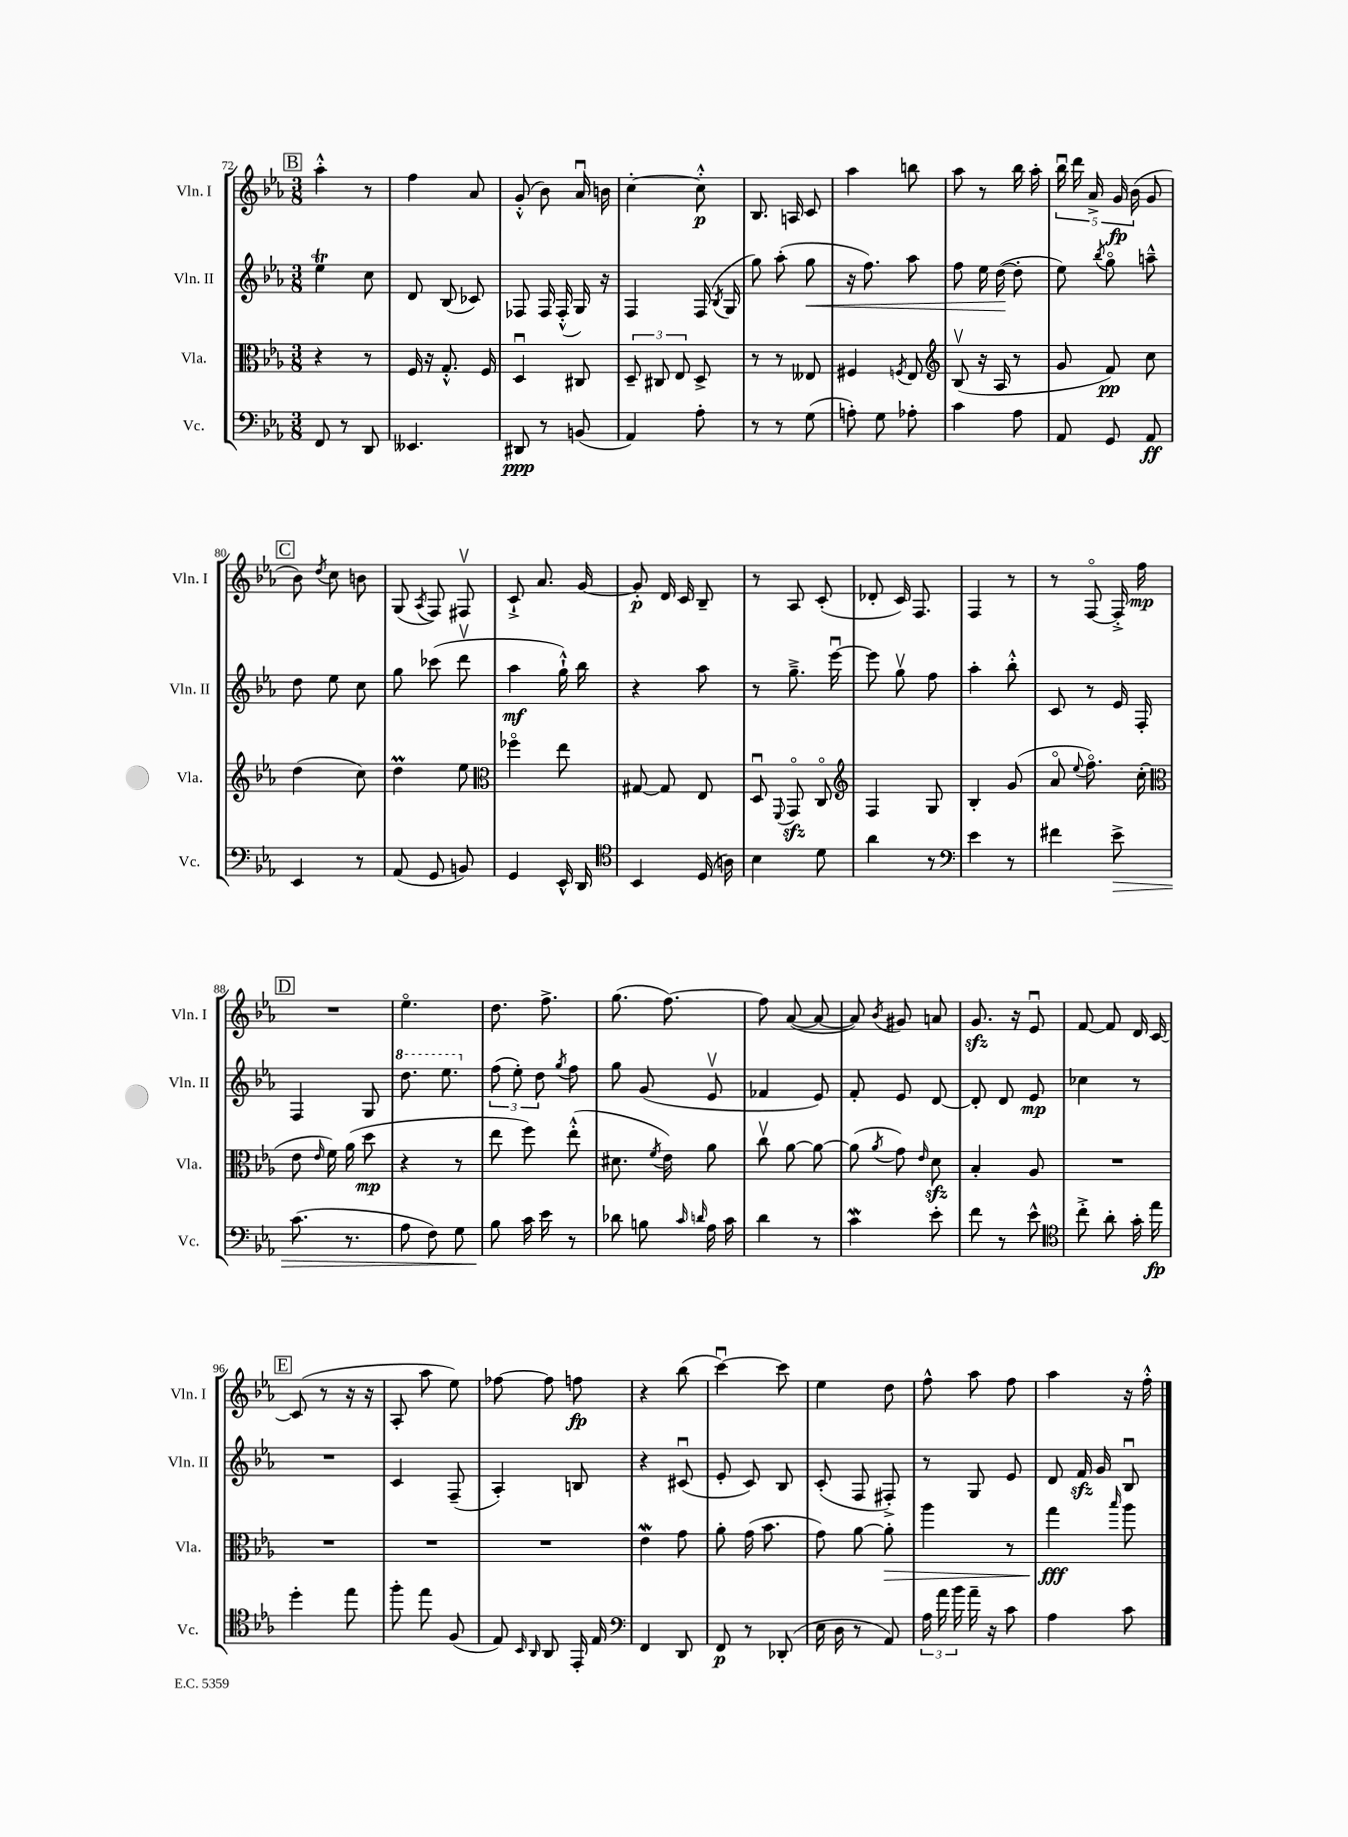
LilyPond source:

<<
\new StaffGroup <<
\new Staff = "s0" \with { instrumentName = "Vln. I" shortInstrumentName = "Vln. I" } {
    \clef treble \key ees \major \numericTimeSignature \time 3/8
    \autoBeamOff \mark \markup { \box "B" } aes''4-.-^ r8 |
    f''4 aes'8 |
    g'8-.-^( bes'8) aes'16\downbow b'16 |
    c''4~-. c''8-.-^\p |
    bes8. a16 c'8 |
    aes''4 b''8 |
    aes''8 r8 bes''16 aes''16-. |
    \tuplet 5/4 { bes''16\downbow d'''16 aes'16-> g'16\fp bes'16( } g'8 |
    \mark \markup { \box "C" } bes'8) \acciaccatura { d''8 } c''8 b'8 |
    g8( \acciaccatura { aes8 } f8) fis8\upbow |
    c'8-!-> aes'8. g'16~ |
    g'8-.\p d'16 c'16 bes8-- |
    r8 aes8 c'8-.( |
    des'8-. c'16) f8. |
    f4 r8 |
    r8 f8~\flageolet f16-.-> f''16\mp |
    \mark \markup { \box "D" } R4. |
    ees''4.\flageolet |
    d''8. f''8.-> |
    g''8.( f''8.~) |
    f''8 aes'8~( aes'8~ |
    aes'8) \acciaccatura { bes'8 } gis'8 a'8 |
    g'8.\sfz r16 ees'8\downbow |
    f'8~ f'8 d'16 c'16~ |
    \mark \markup { \box "E" } c'8( r8 r16 r16 |
    aes8-. aes''8 ees''8) |
    fes''8~ fes''8 f''8\fp |
    r4 bes''8( |
    c'''4~\downbow) c'''8 |
    ees''4 d''8 |
    f''8-^ aes''8 f''8 |
    aes''4 r16 f''16-.-^ \bar "|." |
}
\new Staff = "s1" \with { instrumentName = "Vln. II" shortInstrumentName = "Vln. II" } {
    \clef treble \key ees \major \numericTimeSignature \time 3/8
    \autoBeamOff \mark \markup { \box "B" } ees''4\trill c''8 |
    d'8 bes8( ces'8) |
    fes8 fes16 fes16-.-^( g16) r16 |
    f4 f16( \acciaccatura { bes8 } g16 |
    g''8) aes''8-.( g''8\< |
    r16 f''8.) aes''8 |
    f''8 ees''16 d''16~\!( d''8-. |
    ees''8) \acciaccatura { bes''8 } g''8\flageolet a''8---^ |
    \mark \markup { \box "C" } d''8 ees''8 c''8 |
    g''8 ces'''8( d'''8\upbow |
    aes''4\mf g''16-!-^) bes''16 |
    r4 aes''8 |
    r8 g''8.---> ees'''16~\downbow |
    ees'''8 g''8\upbow f''8 |
    aes''4-. bes''8-.-^ |
    c'8 r8 ees'16 f16-. |
    \mark \markup { \box "D" } f4 g8 |
    \ottava #1 d'''8. ees'''8. \ottava #0 |
    \tuplet 3/2 { f''8( ees''8-.) d''8 } \acciaccatura { g''8 } f''8 |
    g''8 g'8( ees'8\upbow |
    fes'4 ees'8) |
    f'8-. ees'8 d'8~ |
    d'8-. d'8 ees'8\mp |
    ces''4 r8 |
    \mark \markup { \box "E" } R4. |
    c'4 f8--( |
    aes4-.) b8 |
    r4 cis'8\downbow( |
    ees'8-. c'8) bes8 |
    c'8-.( f8 fis8-.->) |
    r8 g8 ees'8 |
    d'8 f'16\sfz g'16 bes8\downbow \bar "|." |
}
\new Staff = "s2" \with { instrumentName = "Vla." shortInstrumentName = "Vla." } {
    \clef alto \key ees \major \numericTimeSignature \time 3/8
    \autoBeamOff \mark \markup { \box "B" } r4 r8 |
    f16 r16 g8.-.-^ f16 |
    d4\downbow cis8 |
    \tuplet 3/2 { d8-- cis8 ees8 } d8-> |
    r8 r8 eeses8 |
    fis4 \acciaccatura { f8 } ees8 |
    \clef treble bes8\upbow( r16 aes16 r8 |
    g'8 f'8\pp) c''8 |
    \mark \markup { \box "C" } d''4( c''8) |
    d''4\prall ees''8 |
    \clef alto fes''4\flageolet ees''8 |
    gis8~ gis8 ees8 |
    d8\downbow \appoggiatura { f,8 } g,8\flageolet\sfz c8\flageolet |
    \clef treble f4 g8 |
    bes4-. g'8( |
    aes'8\flageolet \appoggiatura { ees''8 } f''8.\flageolet) c''16-.( |
    \mark \markup { \box "D" } \clef alto ees'8 \grace { ees'16 } f'16) aes'16( d''8\mp |
    r4 r8 |
    ees''8 f''8) ees''8-.-^( |
    dis'8. \acciaccatura { f'8 } ees'16) aes'8 |
    c''8\upbow aes'8~ aes'8~ |
    aes'8( \acciaccatura { aes'8 } g'8) \grace { ees'16 } d'8\sfz |
    bes4-. aes8 |
    R4. |
    \mark \markup { \box "E" } R4. |
    R4. |
    R4. |
    ees'4\mordent g'8 |
    aes'8-. g'16( bes'8. |
    g'8) aes'8~ aes'8-.\> |
    aes''4 r8 |
    g''4\fff\! \grace { bes''16 } aes''8 \bar "|." |
}
\new Staff = "s3" \with { instrumentName = "Vc." shortInstrumentName = "Vc." } {
    \clef bass \key ees \major \numericTimeSignature \time 3/8
    \autoBeamOff \mark \markup { \box "B" } f,8 r8 d,8 |
    eeses,4. |
    dis,8\ppp r8 b,8( |
    aes,4) aes8-. |
    r8 r8 g8( |
    a8-.) g8 aes8-. |
    c'4 aes8 |
    aes,8 g,8 aes,8\ff |
    \mark \markup { \box "C" } ees,4 r8 |
    aes,8( g,8 b,8) |
    g,4 ees,16-^ d,16 |
    \clef tenor bes,4 d16( a16) |
    bes4 d'8 |
    aes'4 r8 |
    \clef bass ees'4 r8 |
    fis'4 ees'8->\> |
    \mark \markup { \box "D" } c'8.( r8. |
    aes8 f8) g8 |
    bes8\! c'16 ees'16 r8 |
    des'8 b8 \grace { c'16 d'16 } aes16 c'16 |
    d'4 r8 |
    c'4\mordent ees'8-. |
    f'8 r8 ees'8-^ |
    \clef tenor c''8-.-> aes'8-. g'16-. ees''16\fp |
    \mark \markup { \box "E" } d''4-. ees''8 |
    f''8-. ees''8 f8( |
    ees8) \grace { bes,16 aes,16 } aes,8 ees,16-. ees16 |
    \clef bass f,4 d,8 |
    f,8\p r8 des,8-.( |
    ees16 d16 r8 aes,8) |
    \tuplet 3/2 { aes16 aes'16 bes'16 } aes'16-- r16 c'8 |
    aes4 c'8 \bar "|." |
}
>>
>>
\layout { \context { \Score currentBarNumber = #72 } }
